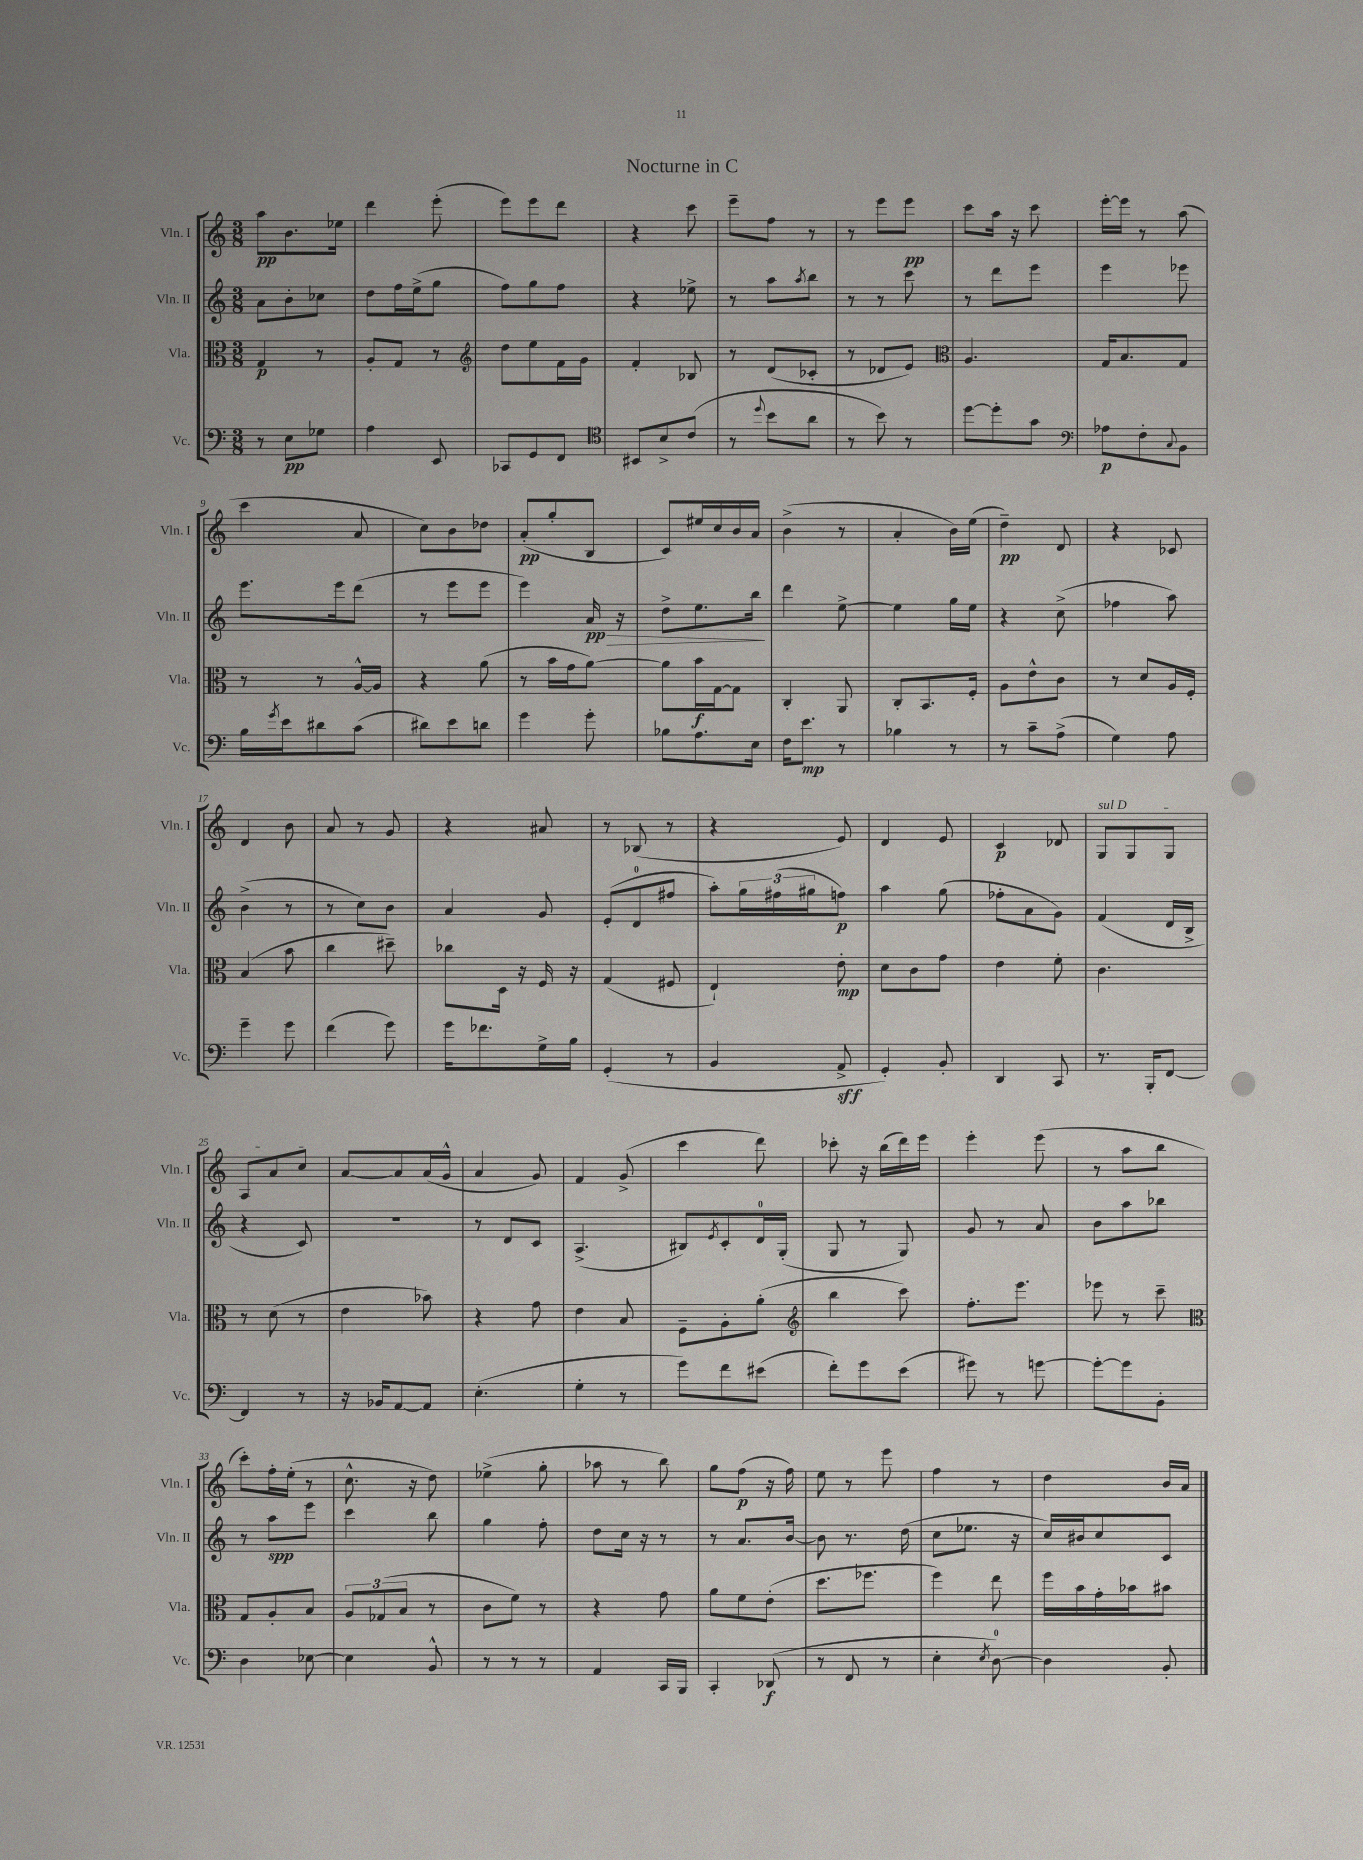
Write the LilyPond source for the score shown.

\header { title = "Nocturne in C" }
<<
\new StaffGroup <<
\new Staff = "s0" \with { instrumentName = "Vln. I" shortInstrumentName = "Vln. I" } {
    \clef treble \key c \major \numericTimeSignature \time 3/8
    a''8\pp b'8. ees''16 |
    d'''4 e'''8-.( |
    e'''8) e'''8 d'''8 |
    r4 c'''8 |
    e'''8-- f''8 r8 |
    r8 e'''8 e'''8\pp |
    c'''8 a''16 r16 c'''8 |
    e'''16~-. e'''16 r8 a''8( |
    c'''4 a'8 |
    c''8) b'8 des''8 |
    a'8-.\pp( g''8-. b8 |
    c'8) eis''16 c''16 b'16 a'16 |
    b'4->( r8 |
    a'4-. b'16) e''16( |
    d''4--\pp) d'8 |
    r4 ces'8 |
    d'4 b'8 |
    a'8 r8 g'8 |
    r4 ais'8 |
    r8 bes8( r8 |
    r4 e'8) |
    d'4 e'8 |
    c'4\p des'8 |
    \once \override TextSpanner.bound-details.left.text = \markup { \italic "sul D" } g8\startTextSpan g8 g8 |
    a8 a'8 c''8\stopTextSpan |
    a'8~ a'8 a'16( g'16-^ |
    a'4 g'8) |
    f'4 g'8->( |
    c'''4 d'''8) |
    ces'''8-. r16 b''16( d'''16) e'''16 |
    e'''4-. e'''8( |
    r8 a''8 b''8 |
    c'''8-.) f''16-. e''16-.( r8 |
    c''8.-^ r16 d''8) |
    ees''4->( g''8-. |
    aes''8 r8 b''8) |
    g''8 f''8\p( r16 f''16) |
    e''8 r8 e'''8 |
    f''4 r8 |
    d''4 b'16 a'16 \bar "|." |
}
\new Staff = "s1" \with { instrumentName = "Vln. II" shortInstrumentName = "Vln. II" } {
    \clef treble \key c \major \numericTimeSignature \time 3/8
    a'8 b'8-. ces''8 |
    d''8 f''16 e''16->( g''8 |
    f''8) g''8 f''8 |
    r4 ees''8-> |
    r8 a''8 \acciaccatura { a''8 } b''8 |
    r8 r8 c'''8 |
    r8 d'''8 e'''8 |
    e'''4 ees'''8 |
    e'''8. e'''16 d'''8( |
    r8 e'''8 e'''8 |
    e'''4) a'16\pp\> r16 |
    d''8-> e''8. b''16\! |
    d'''4 e''8~-> |
    e''4 g''16 e''16 |
    r4 c''8->( |
    fes''4 a''8) |
    b'4->( r8 |
    r8 c''8) b'8 |
    a'4 g'8 |
    e'8-.( d'8-0 fis''8 |
    a''8-.) \tuplet 3/2 { g''16 fis''16( gis''16 } f''8\p) |
    a''4 g''8( |
    fes''8-. a'8 g'8) |
    f'4( d'16 b16-> |
    r4 c'8) |
    R4. |
    r8 d'8 c'8 |
    a4.->( |
    bis8) \acciaccatura { e'8 } c'8-. d'16-0 g16-.( |
    g8 r8 g8) |
    g'8 r8 a'8 |
    b'8 a''8 bes''8 |
    r8 a''8\spp e'''8 |
    c'''4 b''8 |
    g''4 f''8-. |
    d''8 c''16 r16 r8 |
    r8 a'8. b'16~ |
    b'8 r8. d''16( |
    c''8 ees''8. r16 |
    c''16) bis'16 c''8 c'8 \bar "|." |
}
\new Staff = "s2" \with { instrumentName = "Vla." shortInstrumentName = "Vla." } {
    \clef alto \key c \major \numericTimeSignature \time 3/8
    g4\p r8 |
    a8-. g8 r8 |
    \clef treble d''8 e''8 f'16 g'16 |
    f'4-. bes8 |
    r8 d'8( ces'8-. |
    r8 des'8 e'8) |
    \clef alto a4. |
    g16 b8. g8 |
    r8 r8 a16~-^ a16 |
    r4 a'8( |
    r8 b'16 g'16 a'8~) |
    a'8 b'16\f g16~ g8 |
    c4-. a,8 |
    c8-. b,8. f16-. |
    a8 e'8-^ c'8 |
    r8 d'8 a16 f16-. |
    b4( b'8 |
    c''4 dis''8--) |
    ces''8 d16 r16 f16 r16 |
    g4( fis8 |
    e4-!) e'8-.\mp |
    d'8 c'8 g'8 |
    e'4 f'8-. |
    c'4. |
    r8 d'8( r8 |
    e'4 bes'8) |
    r4 g'8 |
    e'4 b8 |
    f8-- a8-. a'8-.( |
    \clef treble b''4 c'''8) |
    f''8.-. e'''8. |
    ees'''8 r8 c'''8-- |
    \clef alto g8 a8-. b8 |
    \tuplet 3/2 { a8 ges8( b8 } r8 |
    c'8 f'8) r8 |
    r4 g'8 |
    a'8 f'8 e'8-.( |
    d''8. fes''8. |
    f''4) e''8 |
    f''16 b'16 g'16-. bes'16 bis'8 \bar "|." |
}
\new Staff = "s3" \with { instrumentName = "Vc." shortInstrumentName = "Vc." } {
    \clef bass \key c \major \numericTimeSignature \time 3/8
    r8 e8\pp ges8 |
    a4 e,8 |
    ces,8 g,8 f,8 |
    \clef tenor bis,8 b8-> c'8( |
    r8 \appoggiatura { d''8 } b'8 a'8 |
    r8 b'8) r8 |
    d''8~ d''8-. g'8 |
    \clef bass aes8\p f8-. \appoggiatura { c8 } b,8 |
    b16 \acciaccatura { g'8 } e'16 dis'8 c'8( |
    dis'8) e'8 d'8 |
    g'4 g'8-. |
    bes8 a8. e16 |
    f16 e'8.\mp r8 |
    bes4 r8 |
    r8 c'8-- a8->( |
    g4) a8 |
    g'4-- g'8 |
    f'4( g'8) |
    g'16 fes'8. g16-> b16 |
    g,4-.( r8 |
    b,4 a,8->\sff |
    g,4-.) b,8-. |
    d,4 c,8 |
    r8. b,,16-. f,8~ |
    f,4 r8 |
    r16 bes,16 a,8~ a,8 |
    e4.-.( |
    g4-. r8 |
    g'8) f'8 eis'8( |
    f'8-.) g'8 e'8( |
    gis'8) r8 g'8~ |
    g'8~-. g'8 b,8-. |
    d4 ees8~ |
    ees4 b,8-^ |
    r8 r8 r8 |
    a,4 c,16 b,,16 |
    c,4-. des,8\f( |
    r8 f,8 r8 |
    e4-. \acciaccatura { e8 } d8-0~) |
    d4 b,8-. \bar "|." |
}
>>
>>
